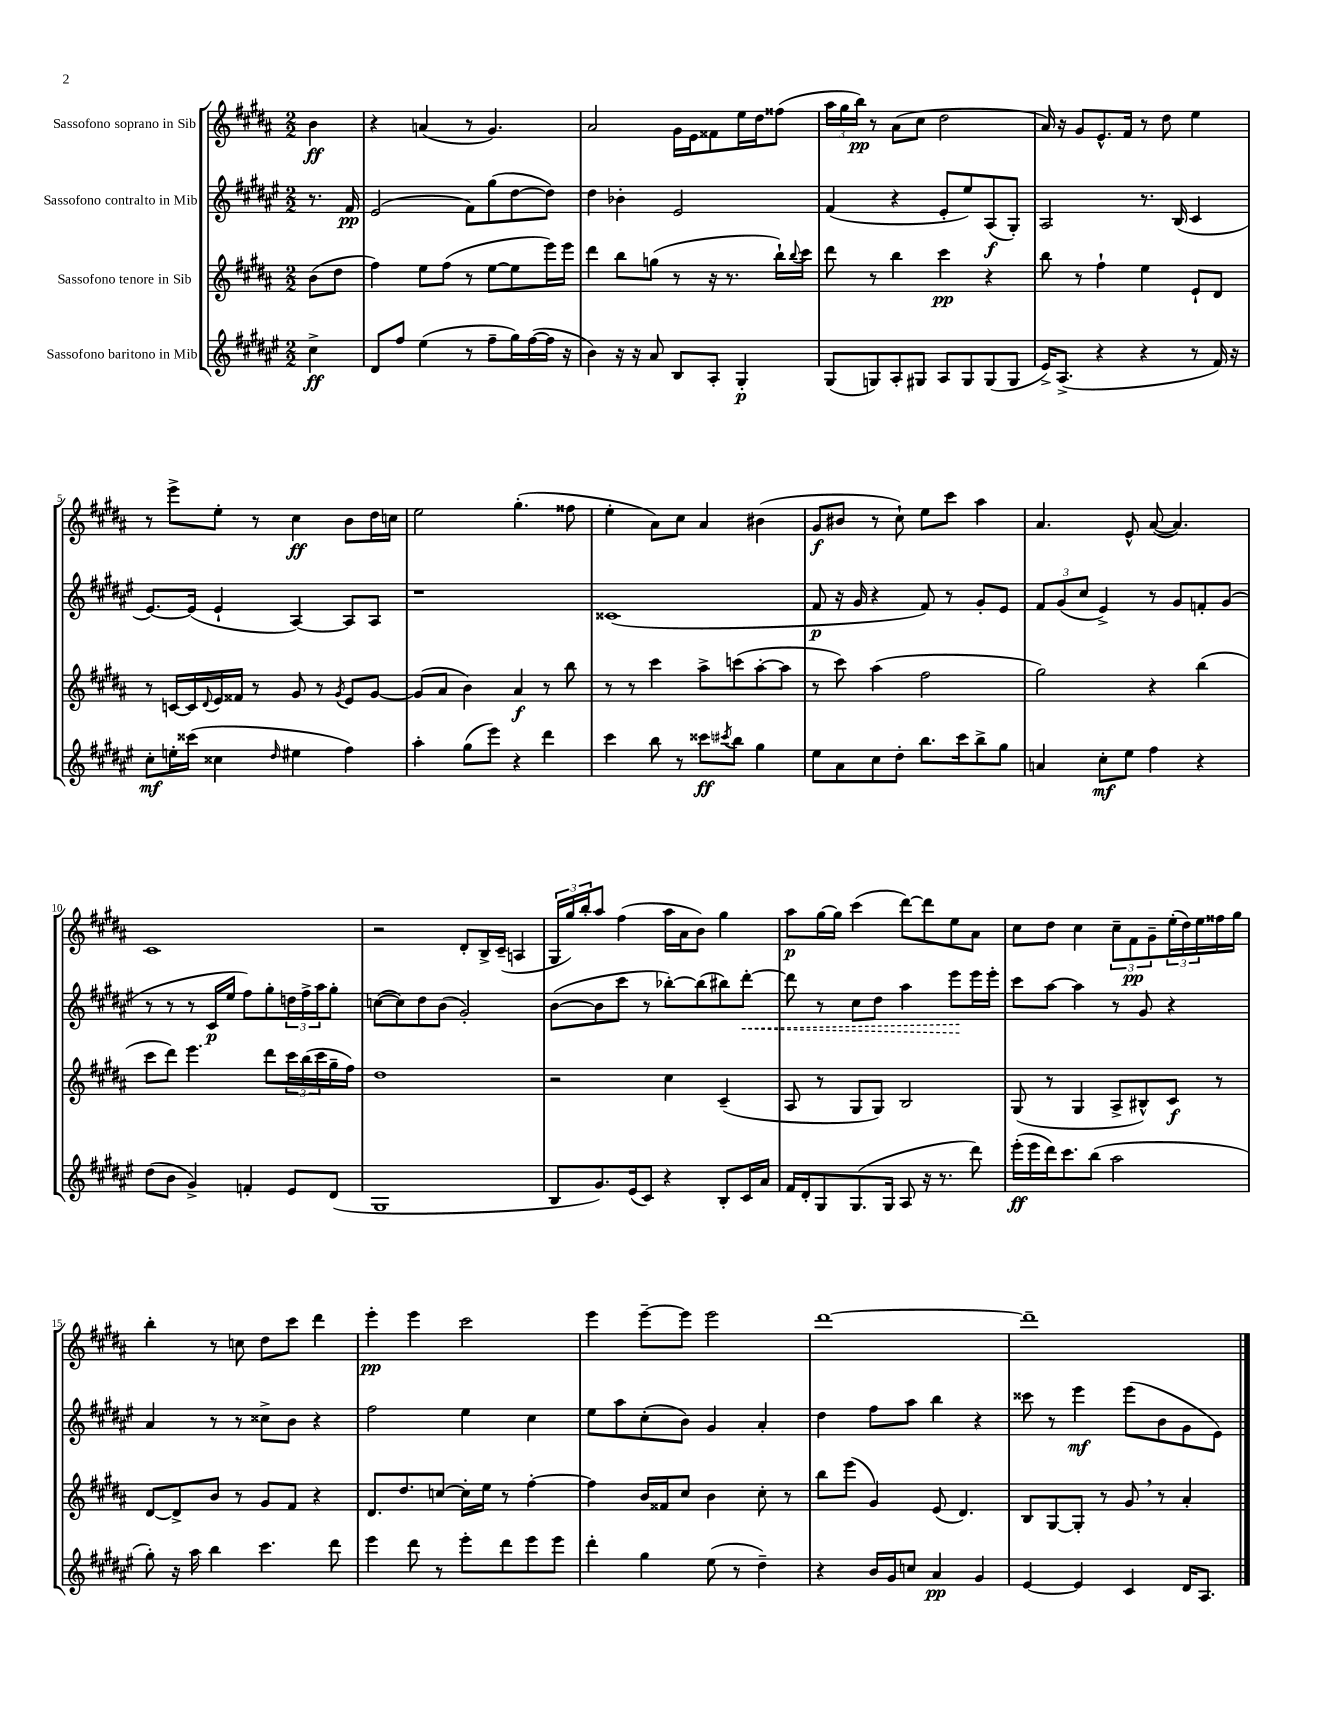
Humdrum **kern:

**kern	**kern	**kern	**kern
*staff4	*staff3	*staff2	*staff1
*clefG2	*clefG2	*clefG2	*clefG2
*k[f#c#g#d#a#e#]	*k[f#c#g#d#a#]	*k[f#c#g#d#a#e#]	*k[f#c#g#d#a#]
*M2/2	*M2/2	*M2/2	*M2/2
4cc#^\	(8b\L	8.r	4b\
.	8dd#\J	.	.
.	.	16f#/	.
=	=	=	=
8d#/L	4ff#\)	(2e#/	4r
8ff#/J	.	.	.
(4ee#\	8ee\L	.	(4a/
.	(8ff#\J	.	.
8r	8r	8f#\L)	8r
8ff#~\L	[8ee\L	(8gg#\	4.g#/)
16gg#\L)	8ee\]	[8dd#\	.
([16ff#\	.	.	.
16ff#\]JJ	16eee\L)	8dd#\]J)	.
16r	16eee\JJ	.	.
=	=	=	=
4b\)	4ddd#\	4dd#\	2a#/
16r	8bb\L	4b-'\	.
16r	.	.	.
8a#/	(8gg\J	.	.
8B/L	8r	2e#/	16g#\LL
.	.	.	16e\J
8A#'/J	16r	.	8f##\
.	8.r	.	.
4G#'/	.	.	16ee\L
.	.	.	16dd#\J
.	16bb`\LL)	.	(8ff##\J
.	8qqbb/	.	.
.	16ccc#\JJ	.	.
=	=	=	=
(8G#/L	8ddd#\	(4f#/	24aa#\LL
.	.	.	24gg#\
.	.	.	24bb\JJ)
8G/)	8r	.	8r
8A#'/	4bb\	4r	(8a#\L
8G#/J	.	.	8cc#\J
8A#/L	4ccc#\	8e#'/L	2dd#\
8G#/	.	8ee#/)	.
(8G#/	4r	(8A#/	.
8G#/J	.	8G#'/J)	.
=	=	=	=
16e#^/LK)	8bb\	2A#/	16a#/)
(8.A#^/J	.	.	16r
.	8r	.	8g#/L
4r	4ff#`\	.	8.e^^/
.	.	.	16f#/Jk
4r	4ee\	8.r	8r
.	.	.	8dd#\
.	.	(16B/	.
8r	8e`/L	4c#/	4ee\
16f#/)	8d#/J	.	.
16r	.	.	.
=	=	=	=
8cc#'\L	8r	[8.e#/L)	8r
16ee'\L	[16c/LL	.	8eee^\L
(16ccc##\JJ	16c/]	(16e#/]Jk	.
.	8qqd#/	.	.
4cc##\	16e/	4e#`/	8ee'\J
.	16f##/JJ	.	.
.	8r	.	8r
16qqdd#/	.	.	.
4ee#\	8g#/	[4A#/)	4cc#\
.	8r	.	.
.	8qg#/	.	.
4ff#\)	8e/L	8A#/]L	8b\L
.	[8g#/J	8A#/J	16dd#\L
.	.	.	16cc\JJ
=	=	=	=
4aa#'\	(8g#/]L	1r	2ee\
.	8a#/J	.	.
(8gg#\L	4b\)	.	.
8eee#\J)	.	.	.
4r	4a#/	.	(4.gg#'\
4ddd#\	8r	.	.
.	8bb\	.	8ff##\
=	=	=	=
4ccc#\	8r	(1c##	4ee'\
.	8r	.	.
8bb\	4ccc#\	.	8a#\L)
8r	.	.	8cc#\J
8ccc##\L	8aa#^\L	.	4a#/
8qccc#/	.	.	.
8bb\J	(8ccc\	.	.
4gg#\	[8aa#'\	.	(4b#\
.	8aa#\]J	.	.
=	=	=	=
8ee#\L	8r	8f#/	8g#/L
8a#\	8ccc#\)	16r	8b#/J
.	.	16g#/	.
8cc#\	(4aa#\	4r	8r
8dd#'\J	.	.	8cc#`\)
8.bb\L	2ff#\	8f#/)	8ee\L
.	.	8r	8ccc#\J
16ccc#\k	.	.	.
8bb^\	.	8g#'/L	4aa#\
8gg#\J	.	8e#/J	.
=	=	=	=
4a/	2gg#\)	12f#/L	4.a#/
.	.	(12g#/	.
.	.	12cc#/J	.
8cc#'\L	.	4e#^/)	.
8ee#\J	.	.	8e^^/
4ff#\	4r	8r	([8a#/
.	.	8g#/L	4.a#/])
4r	(4bb\	8f'/	.
.	.	(8g#/J	.
=	=	=	=
(8dd#\L	8ccc#\L	8r	1c#
8b\J	8ddd#\J)	8r	.
4g#^/)	4.eee\	8r	.
.	.	16c#/LL	.
.	.	16ee#/JJ	.
4f'/	.	8ff#\L)	.
.	8ddd#\L	8gg#'\	.
8e#/L	24ccc#\L	24dd\L	.
.	(24bb\	24ff#^\	.
.	24ccc#\	24aa#\J	.
(8d#/J	16gg#~\	8gg#'\J	.
.	16ff#\JJ)	.	.
=	=	=	=
1G#	1dd#	([8cc\L	2r
.	.	8cc\])	.
.	.	8dd#\	.
.	.	(8b\J	.
.	.	2g#'/)	8d#'/L
.	.	.	16B^/L
.	.	.	(16c#~/JJ
.	.	.	4A/
=	=	=	=
8B/L	2r	([8b\L	24G#/LL
.	.	.	24gg#/)
.	.	.	24bb'/J
8.g#/)	.	8b\]	8aa#/J
.	.	8ccc#\J	(4ff#\
(16e#/k	.	.	.
8c#/J)	.	8r	.
4r	4cc#\	[8bb-'\L)	16aa#\LL
.	.	.	16a#\J
.	.	(8bb-\]	8b\J)
8B'/L	(4c#~/	8bb#\)	4gg#\
16c#/L	.	[8ddd#'\J	.
16a#/JJ	.	.	.
=	=	=	=
16f#/LL	8A#/	8ddd#\]	8aa#\L
16d#'/J	.	.	.
8G#/	8r	8r	[16gg#\L
.	.	.	16gg#\]JJ
(8.G#/	8G#/L	8cc#\L	(4ccc#\
.	8G#/J)	8dd#\J	.
16G#/Jk	.	.	.
8A#/	2B/	4aa#\	[8ddd#\L)
16r	.	.	8ddd#\]
8.r	.	.	.
.	.	8eee#\L	8ee\
8ddd#\)	.	16eee#\L	8a#\J
.	.	16eee#'\JJ	.
=	=	=	=
(16eee#'\LL	(8G#/	8ccc#\L	8cc#\L
16eee#\	.	.	.
16ddd#\J)	8r	[8aa#\J	8dd#\J
8.ccc#\	.	.	.
.	4G#/	4aa#\]	4cc#\
(8bb\J	.	.	.
2aa#\	8A#^/L	8r	12cc#~\L
.	.	.	12f#\
.	8B#^^/)	8g#/	.
.	.	.	12g#~\
.	8c#/J	4r	(24ee'\L
.	.	.	24dd#\)
.	.	.	24ee\
.	8r	.	16ff##\
.	.	.	16gg#\JJ
=	=	=	=
8gg#'\)	[8d#/L	4a#/	4bb'\
16r	8d#^/]	.	.
16aa#\	.	.	.
4bb\	8b/J	8r	8r
.	8r	8r	8cc\
4.ccc#\	8g#/L	8cc##^\L	8dd#\L
.	8f#/J	8b\J	8ccc#\J
.	4r	4r	4ddd#\
8ddd#\	.	.	.
=	=	=	=
4eee#\	8.d#/L	2ff#\	4eee'\
.	8.dd#/	.	.
8ddd#\	.	.	4eee\
8r	[8cc/J	.	.
8eee#'\L	16cc'\]LL	4ee#\	2ccc#\
.	16ee\JJ	.	.
8ddd#\	8r	.	.
8eee#\	[4ff#'\	4cc#\	.
8eee#\J	.	.	.
=	=	=	=
4ddd#'\	4ff#\]	8ee#\L	4eee\
.	.	8aa#\	.
4gg#\	16b/LL	(8cc#'\	[8eee~\L
.	16f##/J	.	.
.	8cc#/J	8b\J)	8eee\]J
(8ee#\	4b\	4g#/	2eee\
8r	.	.	.
4dd#~\)	8cc#'\	4a#'/	.
.	8r	.	.
=	=	=	=
4r	8bb\L	4dd#\	[1ddd#
.	(8eee\J	.	.
16b/LL	4g#/)	8ff#\L	.
16g#/J	.	.	.
8cc/J	.	8aa#\J	.
4a#/	(8e/	4bb\	.
.	4.d#/)	.	.
4g#/	.	4r	.
=	=	=	=
[4e#/	8B/L	8ccc##\	1ddd#~]
.	[8G#/	8r	.
4e#/]	8G#'/]J	4eee#\	.
.	8r	.	.
4c#/	8g#/	(8eee#\L	.
.	8r	8b\	.
16d#/LK	4a#'/	8g#\	.
8.A#/J	.	.	.
.	.	8e#\J)	.
==	==	==	==
*-	*-	*-	*-
